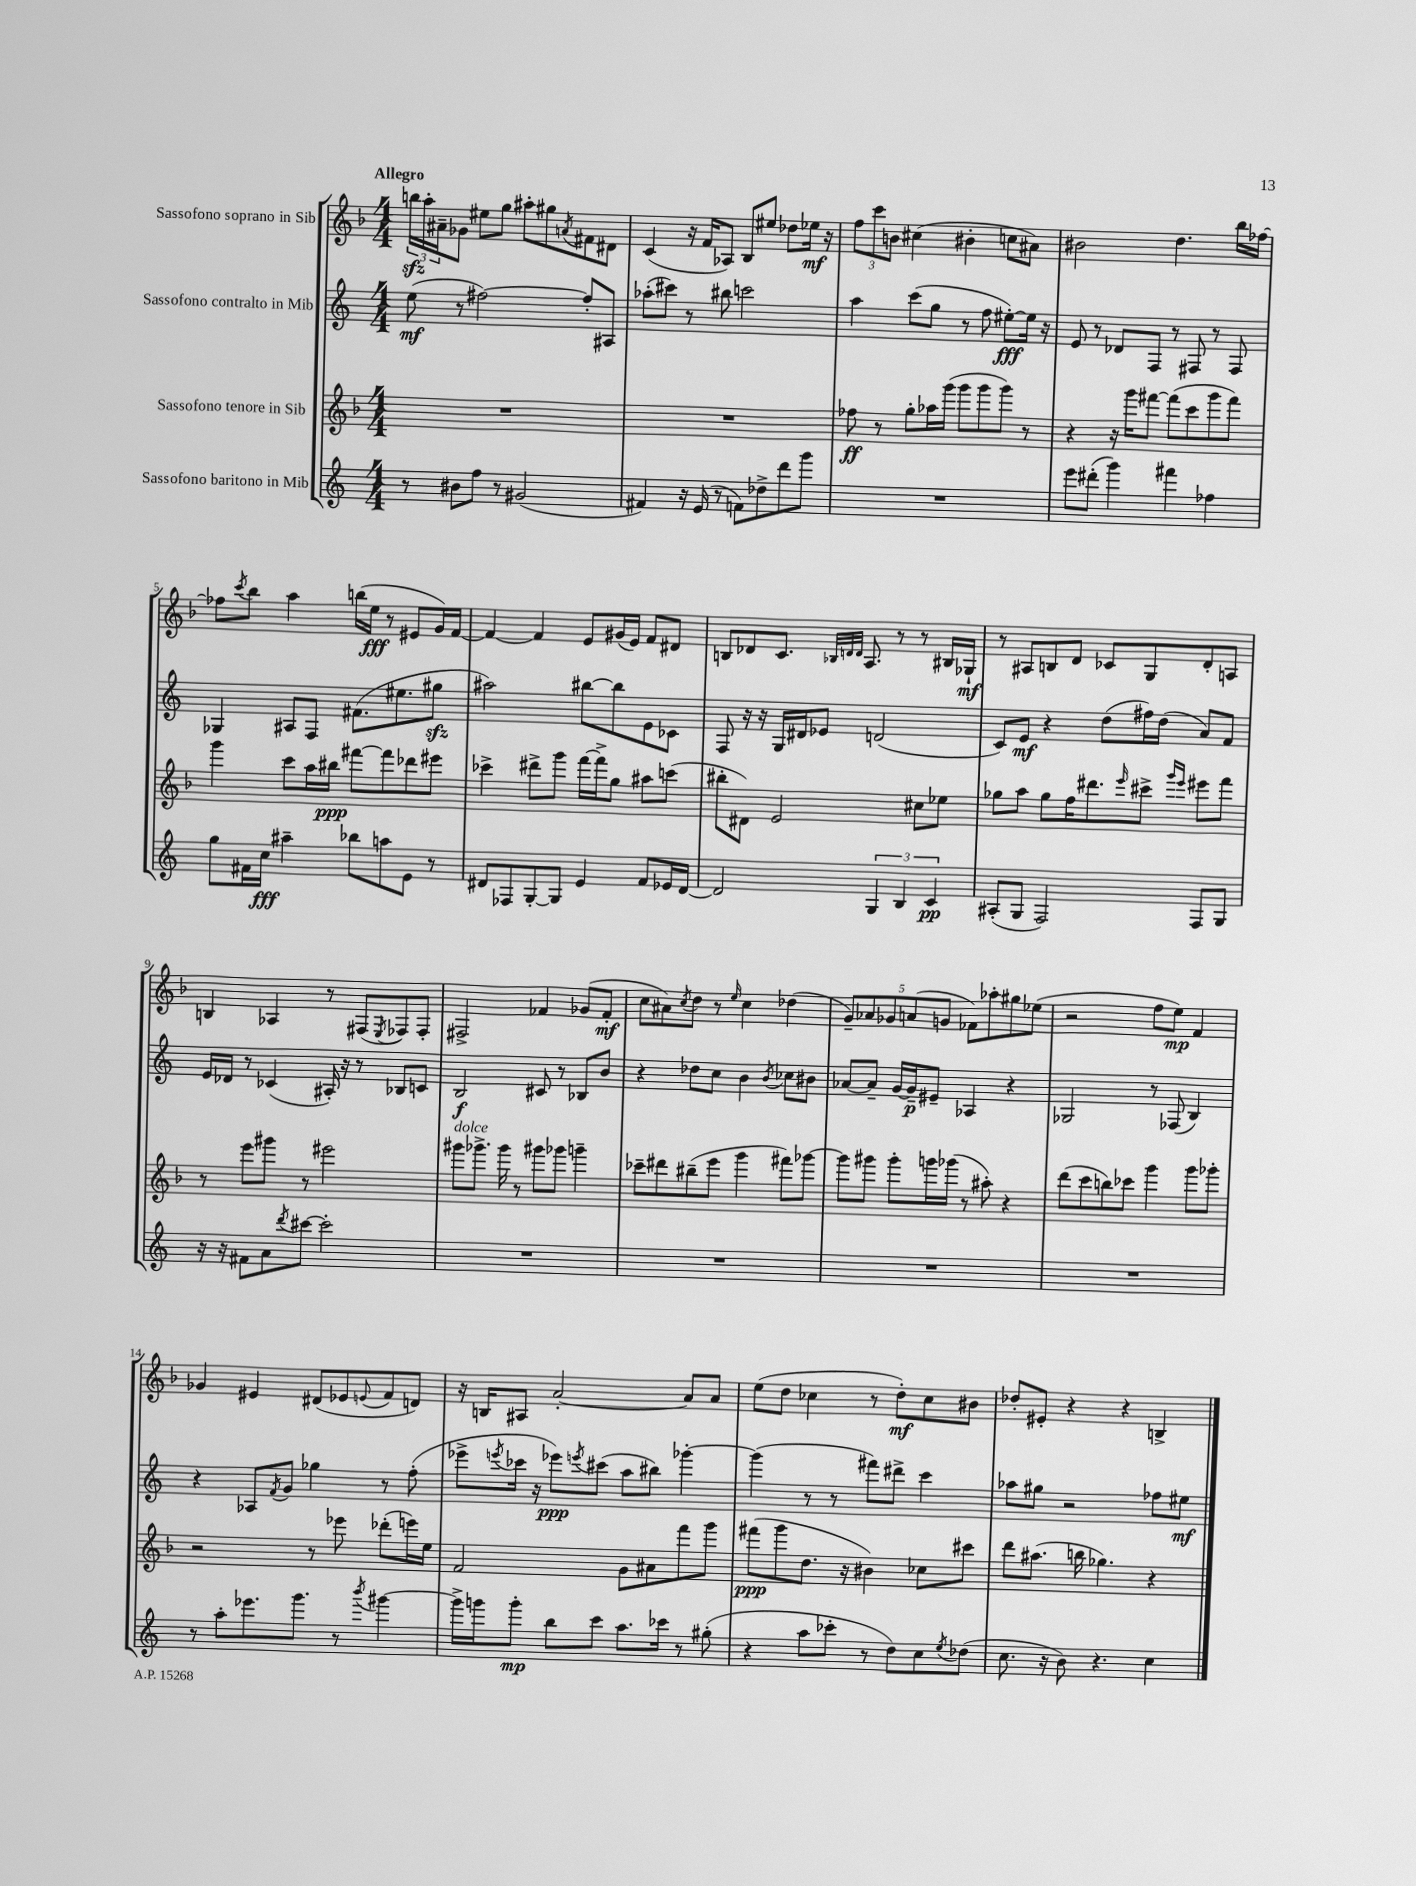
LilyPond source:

<<
\new StaffGroup <<
\new Staff = "s0" \with { instrumentName = "Sassofono soprano in Sib" } {
    \clef treble \key f \major \numericTimeSignature \time 4/4 \tempo "Allegro"
    \tuplet 3/2 { b''16\sfz a''16-. ais'16-- } ges'8 eis''8 g''8 ais''8-. gis''8 \acciaccatura { a'8 } fis'8 dis'8 |
    c'4( r16 f'16 aes8) bes8 eis''8 des''8 ees''16\mf r16 |
    \tuplet 3/2 { f''8 c'''8 b'8 } cis''4( bis'4-. c''8 ais'8) |
    bis'2 d''4. bes''16 fes''16~ |
    fes''8 \acciaccatura { c'''8 } bes''8 a''4 b''16( e''16\fff r8 eis'8 g'16) f'16~ |
    f'4~ f'4 e'8 gis'16( e'16) f'8 dis'8 |
    b8 des'8 c'8. \grace { bes32 d'32 d'32 } a8. r8 r8 bis16 ges16-!\mf |
    r8 ais8 b8 d'8 ces'8 g8 d'8-. a8 |
    b4 aes4 r8 fis8( \acciaccatura { e8 } fes8) fes8-. |
    fis2-> fes'4 ges'8( fes'8-.\mf |
    c''8 ais'8) \acciaccatura { c''8 } d''8 r8 \grace { e''16 } c''4 des''4( |
    \tuplet 5/4 { g'8--) aes'8 ges'8 a'8( g'8 } fes'8) aes''8-. gis''8 ees''8( |
    r2 f''8 e''8\mp) f'4 |
    ges'4 eis'4 dis'8( ees'8 \appoggiatura { e'8 } f'8 d'8) |
    r16 b16 ais8 a'2~-. a'8 a'8 |
    e''8( d''8 ces''4 r8 d''8-.\mf) ces''8 bis'8 |
    des''8-. eis'8-. r4 r4 b4-> \bar "|." |
}
\new Staff = "s1" \with { instrumentName = "Sassofono contralto in Mib" } {
    \clef treble \key c \major \numericTimeSignature \time 4/4
    e''8\mf( r8 fis''2~) fis''8-. ais8 |
    aes''8-.( cis'''8) r8 bis''8 c'''2 |
    a''4 c'''8( g''8 r8 f''8 eis''8~-.\fff) eis''16 r16 |
    e'8 r8 des'8 f8 r8 fis8 r8 fis8 |
    ges4 ais8 f8 fis'8.( eis''8. gis''8\sfz |
    ais''2) bis''8~ bis''8 e'8 ces'8 |
    f8 r16 r16 g16 dis'16 ees'8 d'2( |
    c'8) e'8\mf r4 d''8( fis''16) d''16( a'8) f'8 |
    e'16 des'16 r8 ces'4( ais16-.) r16 r8 bes8 c'8 |
    b2\f cis'8 r8 bes8 b'8 |
    r4 des''8 c''8 b'4 \acciaccatura { b'8 } ces''8 bis'8 |
    aes'8~ aes'8-- g'16~ g'16--\p eis'8-- aes4 r4 |
    ges2 r8 fes8( b4) |
    r4 aes8 \acciaccatura { f'8 } g'8 ges''4 r8 f''8-.( |
    ees'''8-> \acciaccatura { e'''8 } ces'''16 r16 ees'''8\ppp) \acciaccatura { e'''8 } cis'''8( a''8 bis''8) ges'''4~-. |
    ges'''4( r8 r8 fis'''8) dis'''8-> c'''4 |
    aes''8 gis''8 r2 fes''8 eis''8\mf \bar "|." |
}
\new Staff = "s2" \with { instrumentName = "Sassofono tenore in Sib" } {
    \clef treble \key f \major \numericTimeSignature \time 4/4
    R1 |
    R1 |
    fes''8\ff r8 g''8-. aes''16 g'''16( g'''8 g'''8 g'''8) r8 |
    r4 r16 g'''16 fis'''8~ fis'''8( c'''8 g'''8 fis'''8) |
    g'''4 c'''8 a''16 bis''16\ppp fis'''8~ fis'''8 des'''8 eis'''8 |
    ces'''4-> dis'''8-> g'''8 f'''16~ f'''16-> g''8 ais''8 c'''8( |
    bis''8-. dis'8) e'2 cis''8 ees''8 |
    ges''8 a''8 ges''8 f''16 dis'''8. \grace { e'''16 } cis'''8-> \grace { g'''16 e'''16 } eis'''8 f'''8 |
    r8 e'''8 gis'''8 r8 eis'''2 |
    gis'''8^\markup { \italic "dolce" } ges'''8.-> ges'''16 r8 gis'''8 ges'''8 g'''4-- |
    ces'''8-- dis'''8 bis''8--( e'''8 g'''4 fis'''8) ges'''8~ |
    ges'''8 gis'''8 gis'''8-. g'''16 ges'''16( r8 ais''8-.) r4 |
    d'''8( c'''8 b''8) ces'''8 g'''4 g'''8 ges'''8-. |
    r2 r8 ees'''8 des'''8-.( e'''16) e''16 |
    f'2 g'8 ais'8 f'''8 g'''8 |
    fis'''8\ppp( g'''8 d''8. r16 bis'4) ces''8 cis'''8 |
    d'''8 ais''8.( b''16 ges''4.) r4 \bar "|." |
}
\new Staff = "s3" \with { instrumentName = "Sassofono baritono in Mib" } {
    \clef treble \key c \major \numericTimeSignature \time 4/4
    r8 bis'8 f''8 r8 gis'2( |
    fis'4) r16 e'16( r8 f'8) des''8-> d'''8 g'''8 |
    R1 |
    e'''8 dis'''8-.( g'''4) fis'''4 fes''4 |
    g''8 fis'16 c''16\fff ais''4-- bes''8 a''8 e'8 r8 |
    dis'8 fes8 g8~-. g8 e'4 f'8 ees'16 dis'16~ |
    dis'2 \tuplet 3/2 { g4 b4 c'4\pp } |
    ais8-.( g8 f2) f8 g8 |
    r16 r16 fis'8 a'8 \acciaccatura { d'''8 } cis'''8~ cis'''2-. |
    R1 |
    R1 |
    R1 |
    R1 |
    r8 a''8-. ees'''8. g'''8. r8 \acciaccatura { b'''8 } gis'''4~ |
    gis'''16-> g'''16 g'''8-.\mp b''8 c'''8 a''8. ces'''16 r8 gis''8-.( |
    r4 a''8 ces'''8-. r8 d''8) c''8 \acciaccatura { e''8 } des''8( |
    c''8. r16 b'8) r4. c''4 \bar "|." |
}
>>
>>
